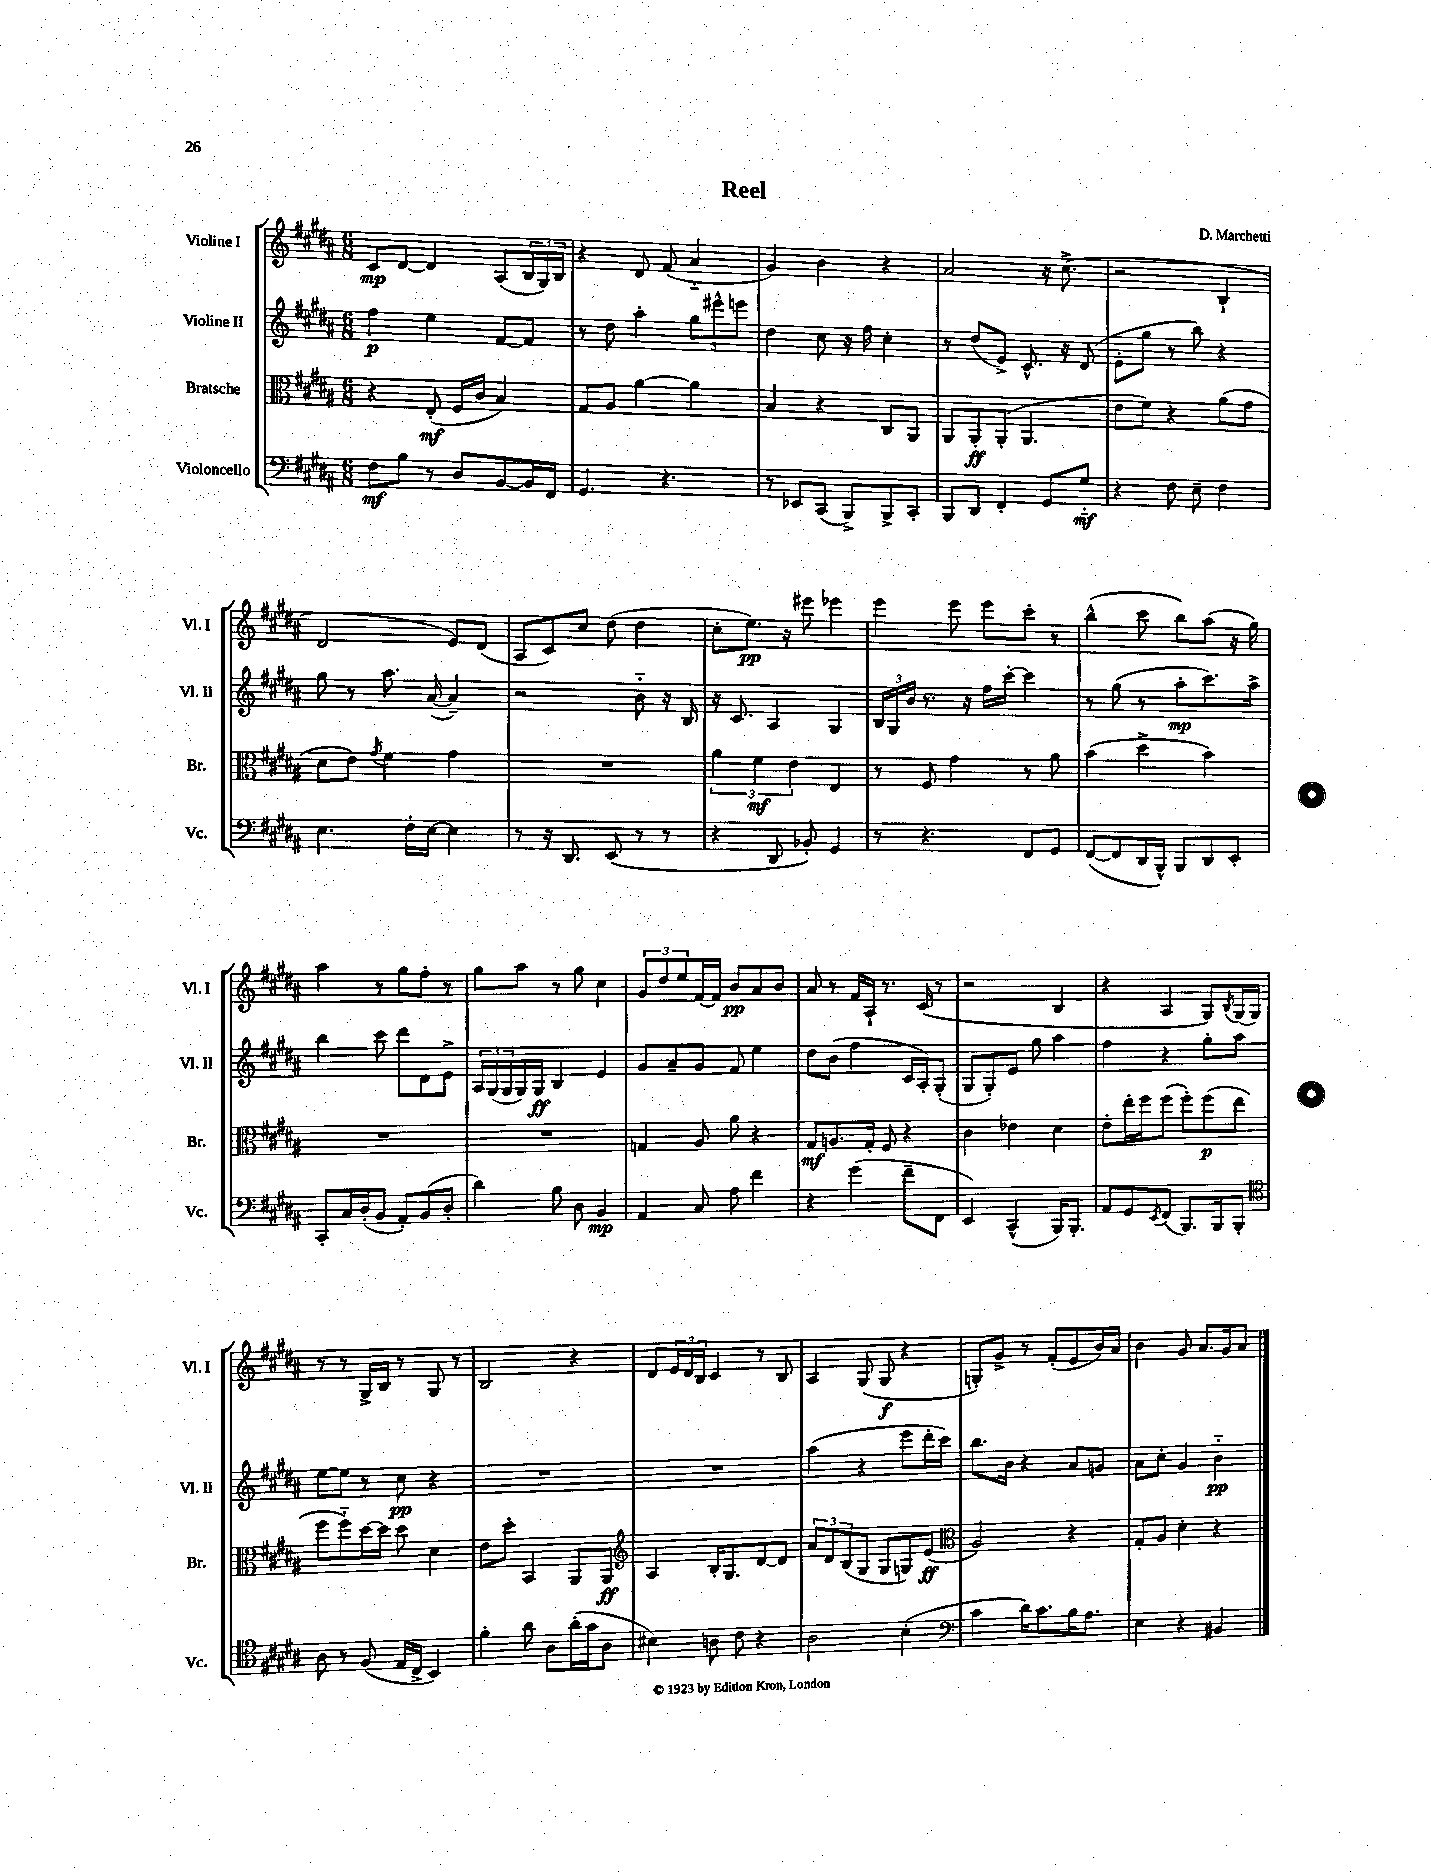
\header { title = "Reel" composer = "D. Marchetti" }
<<
\new StaffGroup <<
\new Staff = "s0" \with { instrumentName = "Violine I" shortInstrumentName = "Vl. I" } {
    \clef treble \key b \major \numericTimeSignature \time 6/8
    cis'8\mp dis'8~ dis'4 ais8( \tuplet 3/2 { b16 gis16) b16 } |
    r4 dis'8 fis'8( ais'4-_ |
    gis'4) b'4 r4 |
    ais'2 r16 cis''8.->( |
    r2 b4-! |
    dis'2 e'8) dis'8( |
    ais8 cis'8) cis''8 dis''8( dis''4 |
    cis''8-. e''8.\pp) r16 eis'''8 ees'''4 |
    e'''4 e'''8 e'''8 cis'''8-. r8 |
    b''4-^( cis'''8 b''8) ais''8( r16 gis''16) |
    ais''4 r8 gis''8 fis''8-. r8 |
    gis''8 ais''8 r8 gis''8 cis''4 |
    \tuplet 3/2 { gis'8 dis''8 e''8 } fis'16~ fis'16 b'8\pp ais'8 b'8 |
    ais'8 r8 fis'16 ais16-! r8. cis'16( r8 |
    r2 b4 |
    r4 ais4 gis8) \acciaccatura { b8 } gis16( gis16) |
    r8 r8 gis16-> b16 r8 gis8 r8 |
    b2 r4 |
    dis'8 \tuplet 3/2 { e'16 dis'16 b16 } cis'4 r8 b8 |
    ais4 gis8( gis8\f r4 |
    g8-.) gis'8-> r8 fis'8-.( e'8 b'16) ais'16 |
    b'4 gis'8 ais'8. gis'16 ais'8 \bar "|." |
}
\new Staff = "s1" \with { instrumentName = "Violine II" shortInstrumentName = "Vl. II" } {
    \clef treble \key b \major \numericTimeSignature \time 6/8
    fis''4\p e''4 fis'8~ fis'8 |
    r8 dis''8 ais''4-. \tuplet 3/2 { gis''8 eis'''8-^ e'''8 } |
    dis''4 cis''8 r16 fis''16 cis''4-. |
    r8 dis''8( e'8->) cis'8.-^ r16 dis'8( |
    e'8-. gis''8 r8 b''8) r4 |
    gis''8 r8 ais''8. ais'16~( ais'4--) |
    r2 b'8-_ r16 b16 |
    r16 cis'8. ais4 gis4 |
    \tuplet 3/2 { b16 gis16 b'16 } r8. r16 fis''16 cis'''16~-. cis'''4 |
    r8 gis''8( r8 ais''8-.\mp cis'''8.) ais''16-> |
    b''4 cis'''8 dis'''8 dis'8 e'8-> |
    \tuplet 3/2 { ais16 gis16( gis16 } gis16) gis16\ff b4 e'4 |
    gis'8 ais'8-- gis'8 fis'8 e''4 |
    dis''8 b'8( fis''4 cis'16 ais16-.) gis8-.( |
    gis8 gis8-.) e'8 gis''8 ais''4 |
    fis''4 r4 gis''8-. ais''8 |
    e''8~ e''8 r8 cis''8\pp r4 |
    R2. |
    R2. |
    ais''4( r4 e'''8 dis'''16-. cis'''16) |
    b''8. b'16 r4 ais'8 g'8 |
    ais'8 cis''8-. gis'4 b'4-_\pp \bar "|." |
}
\new Staff = "s2" \with { instrumentName = "Bratsche" shortInstrumentName = "Br." } {
    \clef alto \key b \major \numericTimeSignature \time 6/8
    r4 e8-.\mf( fis16 cis'16 b4) |
    gis8 ais8 ais'4~ ais'4 |
    b4 r4 cis8 ais,8 |
    ais,8 ais,8-.\ff ais,8-.( ais,4. |
    e'8 fis'8) r4 ais'8( gis'8 |
    dis'8 e'8) \acciaccatura { gis'8 } fis'4 gis'4 |
    R2. |
    \tuplet 3/2 { ais'4 fis'4\mf e'4 } e4 |
    r8 fis8 gis'4 r8 ais'8 |
    b'4( dis''4-> b'4) |
    R2. |
    R2. |
    g4 ais8 ais'8 r4 |
    gis8\mf a8. gis16-. fis8 r4 |
    cis'4 ees'4 dis'4 |
    e'8-. e''16-. fis''16 fis''8( fis''8-.) fis''8\p( e''8 |
    fis''8 fis''8-_) dis''16~ dis''16 dis''8 dis'4 |
    e'8 dis''8-. b,4 ais,8 ais,8\ff |
    \clef treble ais4 b16-. gis8. dis'8~ dis'8 |
    \tuplet 3/2 { ais'8 dis'8 b8( } gis8 gis8 g8) e'8\ff( |
    \clef alto ais2) r4 |
    gis8-. ais8 dis'4-. r4 \bar "|." |
}
\new Staff = "s3" \with { instrumentName = "Violoncello" shortInstrumentName = "Vc." } {
    \clef bass \key b \major \numericTimeSignature \time 6/8
    fis8\mf b8 r8 dis8 b,8~ b,16 fis,16 |
    gis,4. r4. |
    r8 ees,8 cis,8( b,,8->) b,,8-> cis,8-. |
    b,,8 dis,8 fis,4-. gis,8 gis8-_\mf |
    r4 fis8 e8-- fis4 |
    e4. fis16-. e16~ e4 |
    r8 r16 dis,8. e,8( r8 r8 |
    r4 dis,8 bes,8-.) gis,4 |
    r8 r4. fis,8 gis,8 |
    fis,8~( fis,8 dis,16 b,,16-^) b,,8 dis,8 e,8-. |
    cis,8-. cis16 dis16-.( b,8 ais,8-.) b,8( dis8-. |
    dis'4) b8 dis8 b,4\mp |
    ais,4 cis8 ais8 fis'4 |
    r4 gis'4( fis'8-- fis,8 |
    e,4) cis,4-^( b,,16) b,,8.-. |
    ais,8 gis,8 \acciaccatura { e,8 } fis,8( b,,8.) b,,16 b,,8-. |
    \clef tenor ais8 r8 fis8( e16 cis16-> b,4) |
    fis'4-. ais'8 ais8 ais'16-.( gis'16 ais8 |
    bis4) a8 cis'8 r4 |
    ais2 b4-.( |
    \clef bass cis'4 dis'16) cis'8. b16 ais8. |
    e4 r4 bis,4 \bar "|." |
}
>>
>>
\layout { \context { \Score \remove "Bar_number_engraver" } }
